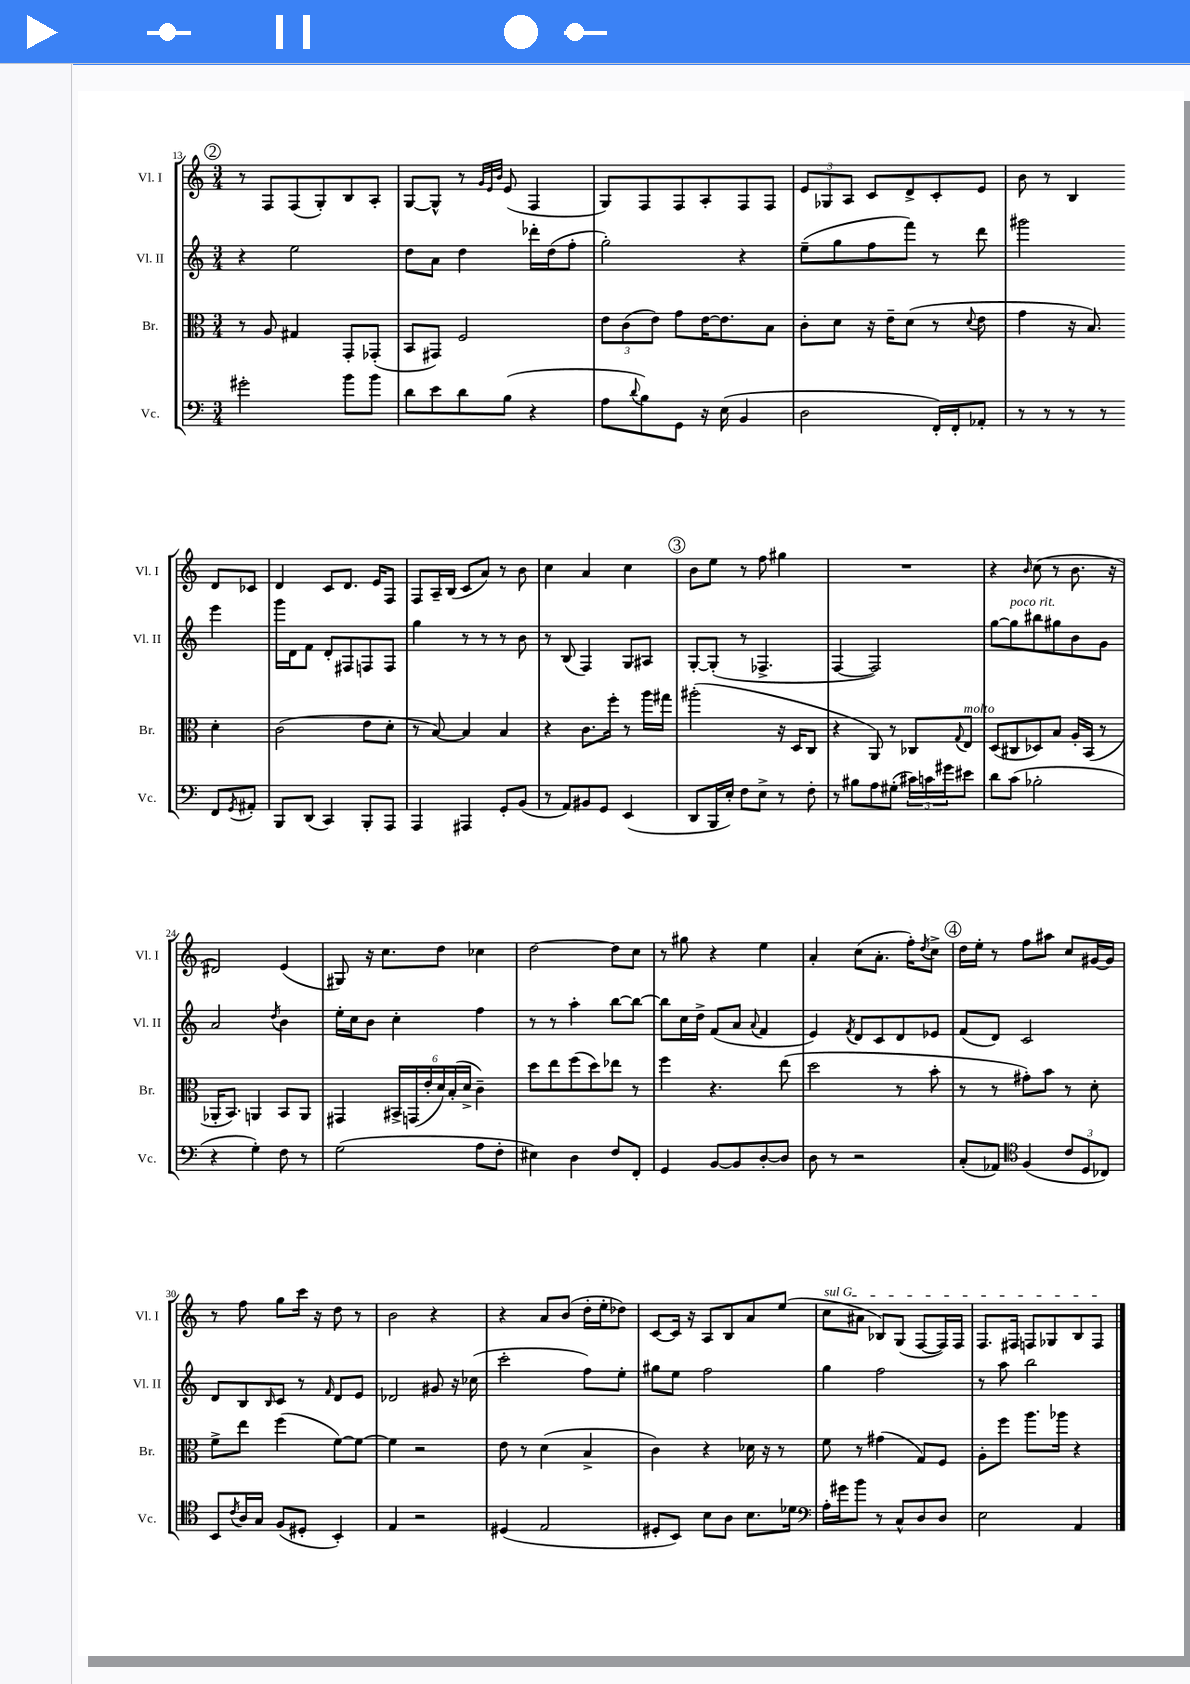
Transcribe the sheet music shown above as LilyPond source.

<<
\new StaffGroup <<
\new Staff = "s0" \with { instrumentName = "Vl. I" shortInstrumentName = "Vl. I" } {
    \clef treble \key c \major \numericTimeSignature \time 3/4
    \mark \markup { \circle "2" } r8 f8 f8( g8-.) b8 a8-. |
    g8~ g8-^ r8 \grace { g'32 e'32 b'32 } e'8( f4 |
    g8) f8 f8 a8-. f8 f8 |
    \tuplet 3/2 { e'8 ges8 a8 } c'8 d'8-> c'8-. e'8 |
    b'8 r8 b4 d'8 ces'8 |
    d'4 c'8 d'8. e'16 f8 |
    f8 a16-- b16( c'8 a'8) r8 b'8 |
    c''4 a'4 c''4 |
    \mark \markup { \circle "3" } b'8 e''8 r8 f''8 gis''4 |
    R2. |
    r4 \grace { b'16 } c''8( r8 b'8. r16 |
    dis'2) e'4( |
    gis8) r16 c''8. d''8 ces''4 |
    d''2~ d''8 c''8 |
    r8 gis''8 r4 e''4 |
    a'4-. c''8( a'8.-. f''16-.) \acciaccatura { d''8 } c''8-> |
    \mark \markup { \circle "4" } d''16 e''16-. r8 f''8 ais''8 c''8 gis'16~ gis'16 |
    r8 f''8 g''8 c'''16 r16 d''8 r8 |
    b'2 r4 |
    r4 a'8 b'8( d''16-. e''16-. des''8) |
    c'8~ c'16 r16 a8 b8 a'8 e''8( |
    \once \override TextSpanner.bound-details.left.text = \markup { \italic "sul G" } c''8\startTextSpan ais'8 bes8) g8( f8~ f16) f16 |
    f8. fis16 f8 ges8 b8 f8\stopTextSpan \bar "|." |
}
\new Staff = "s1" \with { instrumentName = "Vl. II" shortInstrumentName = "Vl. II" } {
    \clef treble \key c \major \numericTimeSignature \time 3/4
    \mark \markup { \circle "2" } r4 e''2 |
    d''8 a'8 d''4 des'''16-. d''16( f''8-. |
    g''2-.) r4 |
    e''8--( g''8 f''8 f'''8) r8 d'''8 |
    gis'''2 e'''4 |
    g'''16 d'16 f'8 d'8-. fis8 f8 f8 |
    g''4 r8 r8 r8 b'8 |
    r8 b8( f4) g8 ais8 |
    \mark \markup { \circle "3" } g8~-. g8-.( r8 fes4.-> |
    f4~ f2) |
    g''8~ g''8^\markup { \italic "poco rit." } bis''8 gis''8 b'8 g'8 |
    a'2 \acciaccatura { d''8 } b'4 |
    e''16-. c''16 b'8 c''4-. f''4 |
    r8 r8 a''4-. b''8~ b''8~ |
    b''8 c''16 d''16-> f'8( a'8 \appoggiatura { a'8 } f'4 |
    e'4) \acciaccatura { f'8 } d'8 c'8 d'8 ees'8 |
    \mark \markup { \circle "4" } f'8( d'8) c'2 |
    d'8 b8 \grace { b16 } c'8 r8 \grace { f'16 } d'8 e'8 |
    des'2 gis'8 r16 ces''16( |
    c'''2-. f''8) e''8-. |
    gis''8 e''8 f''2 |
    g''4 f''2 |
    r8 a''8 b''2 \bar "|." |
}
\new Staff = "s2" \with { instrumentName = "Br." shortInstrumentName = "Br." } {
    \clef alto \key c \major \numericTimeSignature \time 3/4
    \mark \markup { \circle "2" } r8 a8 gis4 g,8-. ges,8-.( |
    b,8 gis,8) f2 |
    \tuplet 3/2 { e'8 c'8( e'8) } g'8 e'16~ e'8. b8 |
    c'8-. d'8 r16 e'16-- d'8( r8 \appoggiatura { d'8 } e'8 |
    g'4 r16 b8.) d'4-. |
    c'2( e'8 d'8-. |
    r8 b8~) b4 b4 |
    r4 c'8. f''16-. r8 a''16 gis''16 |
    \mark \markup { \circle "3" } ais''2-.( r16 d16 c8 |
    r4 a,8) r8 ces8 \appoggiatura { g8 } e8^\markup { \italic "molto" } |
    d8( cis8 des8) b8 a16-. b,16( r8 |
    aes,16-. b,8.) a,4 b,8 a,8 |
    gis,4 \tuplet 6/4 { bis,16-> g,16( e'16-. d'16) b16-.( d'16-> } c'4--) |
    d''8 e''8 f''8( d''8) ees''8 r8 |
    f''4 r4. e''8( |
    d''2 r8 b'8-. |
    \mark \markup { \circle "4" } r8 r8 gis'8-.) b'8 r8 d'8-. |
    f'8-> e''8 f''4( f'8~) f'8~ |
    f'4 r2 |
    e'8 r8 d'4( b4-> |
    c'4) r4 des'16 r16 r8 |
    f'8 r8 gis'4( g8) f8 |
    a8-. f''8 a''8. aes''16 r4 \bar "|." |
}
\new Staff = "s3" \with { instrumentName = "Vc." shortInstrumentName = "Vc." } {
    \clef bass \key c \major \numericTimeSignature \time 3/4
    \mark \markup { \circle "2" } gis'2-. b'8 b'8 |
    d'8 e'8 d'8 b8( r4 |
    a8 \appoggiatura { d'8 } b8) g,8 r16 e16( b,4 |
    d2 f,16-.) f,16-. aes,8-. |
    r8 r8 r8 r8 f,8 \acciaccatura { g,8 } ais,8-. |
    b,,8 d,8( c,4) b,,8-. a,,8 |
    a,,4 ais,,4 g,8-. b,8( |
    r8 a,8) bis,8 g,8 e,4( |
    \mark \markup { \circle "3" } d,8 b,,16 e16-.) f8 e8-> r8 f8-. |
    r8 bis8 a8 gis8-.( \tuplet 3/2 { cis'16) c'16 gis'16 } eis'8 |
    d'8 c'8( bes2-. |
    r4 g4-.) f8 r8 |
    g2( a8 f8-. |
    eis4) d4 f8 f,8-. |
    g,4 b,8~ b,8 d8~-. d8 |
    d8 r8 r2 |
    \mark \markup { \circle "4" } c8-.( aes,8) \clef tenor f4( \tuplet 3/2 { c'8 d8 ces8) } |
    b,8 \acciaccatura { c'8 } a16 g16 f8( dis8-. b,4-.) |
    e4 r2 |
    dis4( e2 |
    dis8-. b,8) b8 a8 b8. des'16 |
    \clef bass a16-. gis'16 b'8 r8 c8-^ d8 d8 |
    e2 a,4 \bar "|." |
}
>>
>>
\layout { \context { \Score currentBarNumber = #13 } }
